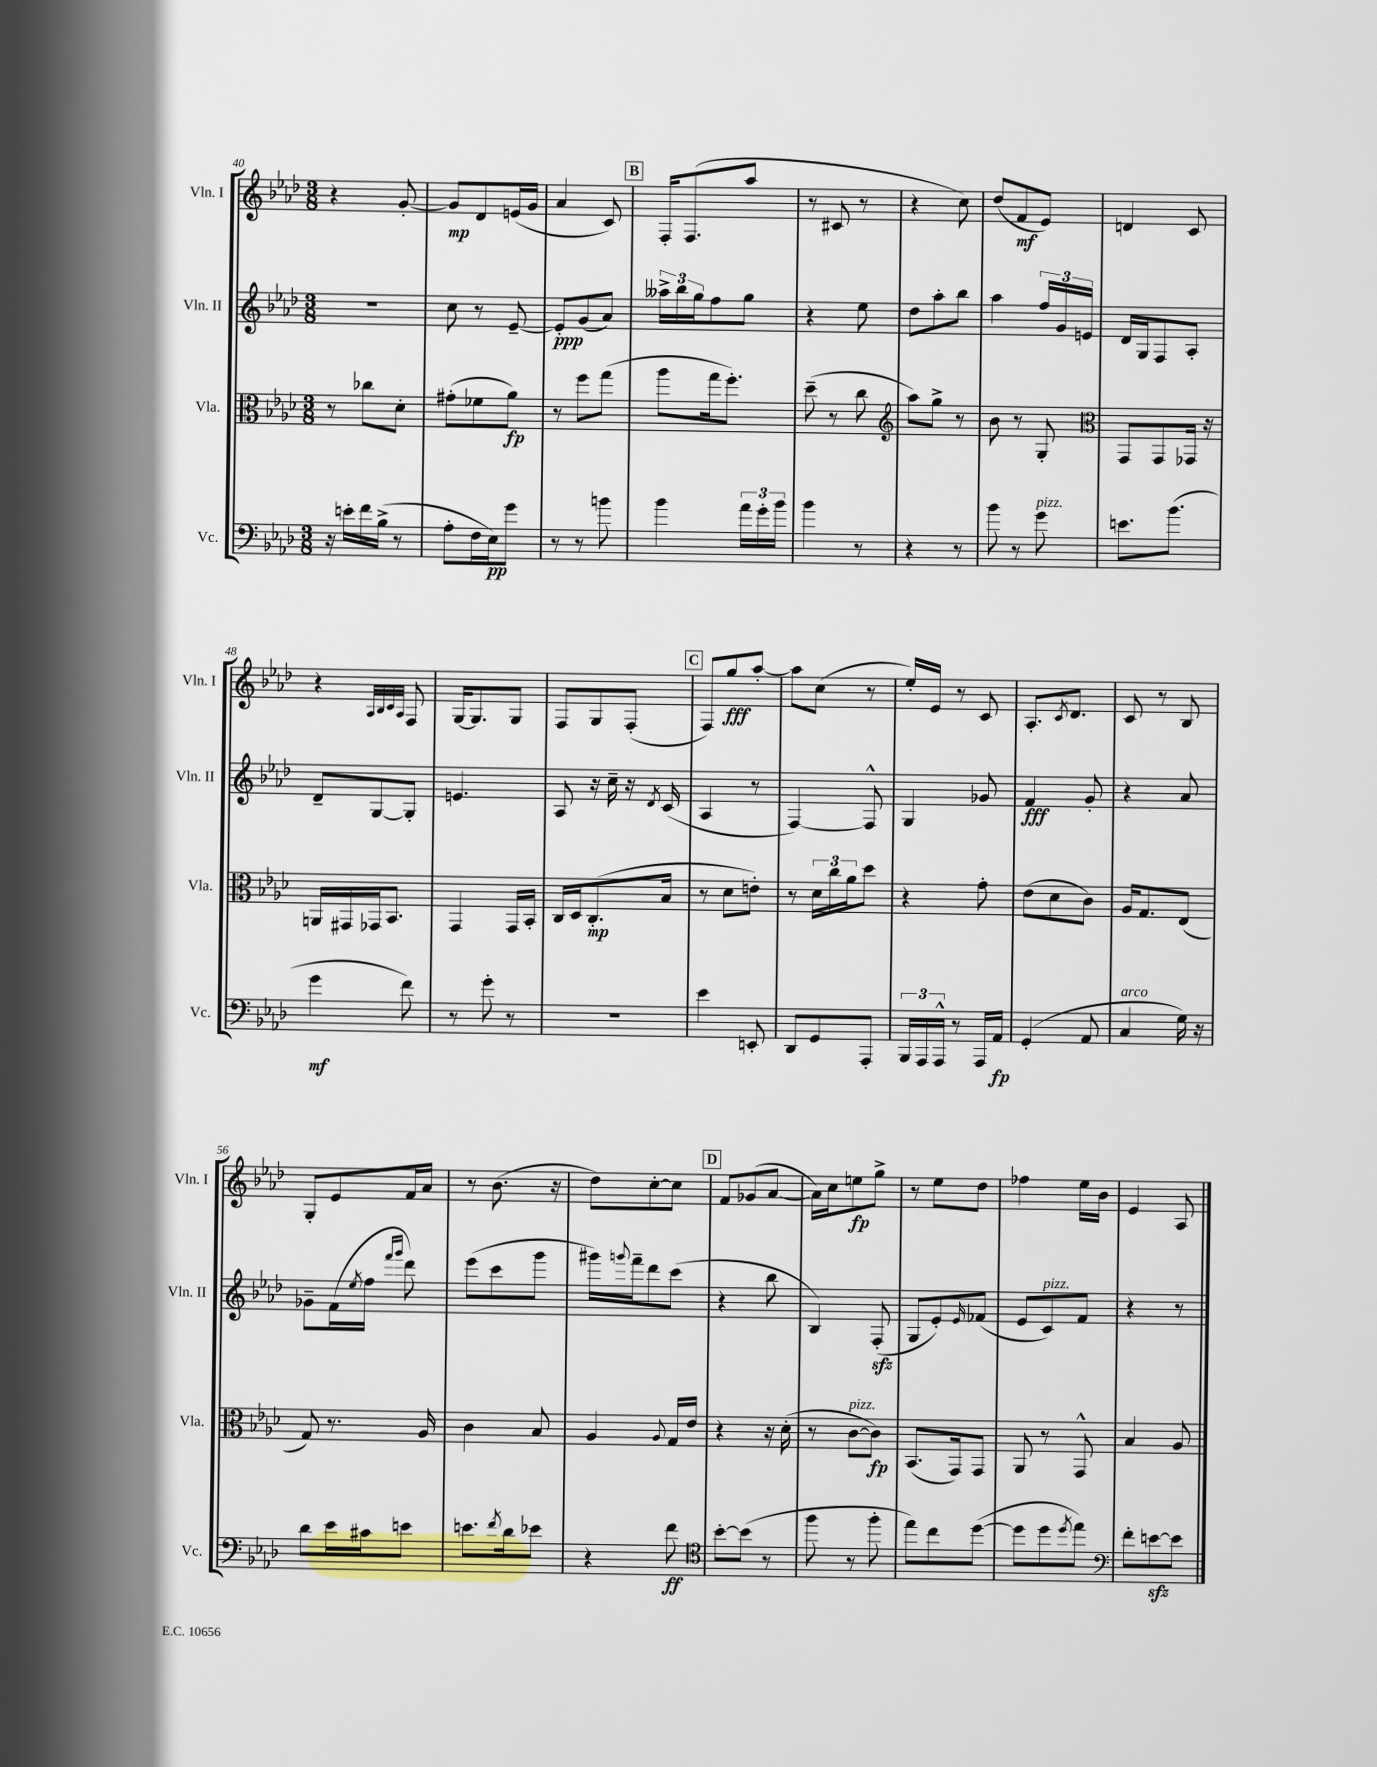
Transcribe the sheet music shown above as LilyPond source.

<<
\new StaffGroup <<
\new Staff = "s0" \with { instrumentName = "Vln. I" shortInstrumentName = "Vln. I" } {
    \clef treble \key aes \major \numericTimeSignature \time 3/8
    r4 g'8~-. |
    g'8\mp des'8 e'16( g'16 |
    aes'4 c'8) |
    \mark \markup { \box "B" } f16-. f8.( aes''8 |
    r8 cis'8 r8 |
    r4 c''8) |
    des''8( f'8\mf ees'8) |
    d'4 c'8 |
    r4 \grace { aes32 bes32 c'32 aes32 } f8 |
    g16~ g8. g8 |
    f8 g8 f8-.( |
    \mark \markup { \box "C" } f8) g''8\fff aes''8~-. |
    aes''8 c''8( r8 |
    ees''16-.) ees'16 r8 c'8 |
    aes8.-. \acciaccatura { c'8 } des'8. |
    c'8 r8 bes8 |
    g8-. ees'8 f'16 aes'16 |
    r8 bes'8.( r16 |
    des''8) c''8~-. c''8 |
    \mark \markup { \box "D" } f'8 ges'8( aes'8~ |
    aes'16) c''16 e''8\fp g''8-> |
    r8 ees''8 des''8 |
    fes''4 ees''16 bes'16 |
    ees'4 aes8 \bar "|." |
}
\new Staff = "s1" \with { instrumentName = "Vln. II" shortInstrumentName = "Vln. II" } {
    \clef treble \key aes \major \numericTimeSignature \time 3/8
    R4. |
    c''8 r8 ees'8~-- |
    ees'8-.\ppp g'8( aes'8) |
    \mark \markup { \box "B" } \tuplet 3/2 { aeses''16-> bes''16 g''16 } f''8 g''8 |
    r4 ees''8 |
    des''8 aes''8-. bes''8 |
    aes''4 \tuplet 3/2 { f''16 g'16 e'16 } |
    des'16 g16 f8 aes8-. |
    des'8-- g8~ g8-. |
    e'4. |
    aes8 r16 c''16-- r16 \acciaccatura { des'8 } c'16( |
    \mark \markup { \box "C" } aes4 r8 |
    f4~) f8-^ |
    g4 ges'8 |
    f'4\fff g'8-. |
    r4 aes'8 |
    ges'8-- f'16( \acciaccatura { ees''8 } f''16 \grace { f'''16 g'''16 } des'''8) |
    ees'''8( c'''8 g'''8 |
    gis'''16) \appoggiatura { g'''8 } f'''16-- des'''8 c'''8( |
    \mark \markup { \box "D" } r4 bes''8 |
    bes4) f8-.\sfz( |
    g8 ees'8-.) \grace { ees'16 } fes'8( |
    ees'8 c'8^\markup { \italic "pizz." }) f'8 |
    r4 r8 \bar "|." |
}
\new Staff = "s2" \with { instrumentName = "Vla." shortInstrumentName = "Vla." } {
    \clef alto \key aes \major \numericTimeSignature \time 3/8
    r8 ces''8 des'8-. |
    gis'8-.( fes'8 aes'8\fp) |
    r8 f''8 g''8( |
    \mark \markup { \box "B" } aes''8 g''16 f''8.-.) |
    des''8--( r8 c''8 |
    \clef treble aes''8) g''8-> r8 |
    bes'8 r8 g8-. |
    \clef alto g,8 g,8 ges,16 r16 |
    a,16 gis,16 ges,16 bes,8. |
    g,4 g,16 bes,16-. |
    c16 des16 c8.-.\mp( bes16 |
    \mark \markup { \box "C" } r8 des'8 e'8-.) |
    r8 \tuplet 3/2 { des'16 c''16 aes'16 } des''8 |
    r4 g'8-. |
    ees'8( des'8 c'8) |
    aes16 g8. ees8( |
    g8) r8. aes16 |
    c'4 bes8 |
    aes4 \appoggiatura { aes8 } g16 ees'16 |
    \mark \markup { \box "D" } r4 r16 des'16-.( |
    r8 c'8~^\markup { \italic "pizz." } c'8\fp) |
    bes,8.( g,16) g,8 |
    aes,8 r8 g,8-^ |
    bes4 aes8 \bar "|." |
}
\new Staff = "s3" \with { instrumentName = "Vc." shortInstrumentName = "Vc." } {
    \clef bass \key aes \major \numericTimeSignature \time 3/8
    r16 e'16-. f'16 bes16->( r8 |
    aes8-. f16 ees16\pp) g'8 |
    r8 r8 b'8 |
    \mark \markup { \box "B" } bes'4 \tuplet 3/2 { aes'16 g'16-. bes'16 } |
    bes'4 r8 |
    r4 r8 |
    bes'8 r8 g'8^\markup { \italic "pizz." } |
    e'8. bes'8.( |
    g'4\mf f'8) |
    r8 g'8-. r8 |
    R4. |
    \mark \markup { \box "C" } ees'4 e,8-. |
    des,8 g,8 aes,,8-. |
    \tuplet 3/2 { bes,,16 aes,,16 aes,,16-^ } r8 aes,,16 aes,16\fp |
    g,4-.( aes,8 |
    c4^\markup { \italic "arco" } g16) r16 |
    des'8 ees'16 cis'16 e'8 |
    e'8. \acciaccatura { f'8 } des'16 ees'8 |
    r4 f'8\ff |
    \mark \markup { \box "D" } \clef tenor bes'8~-. bes'8( r8 |
    f''8 r8 f''8-. |
    ees''8) c''8 des''8~( |
    des''8 des''8 \acciaccatura { des''8 } ees''8) |
    \clef bass f'8-. e'8~\sfz e'8 \bar "|." |
}
>>
>>
\layout { \context { \Score currentBarNumber = #40 } }
